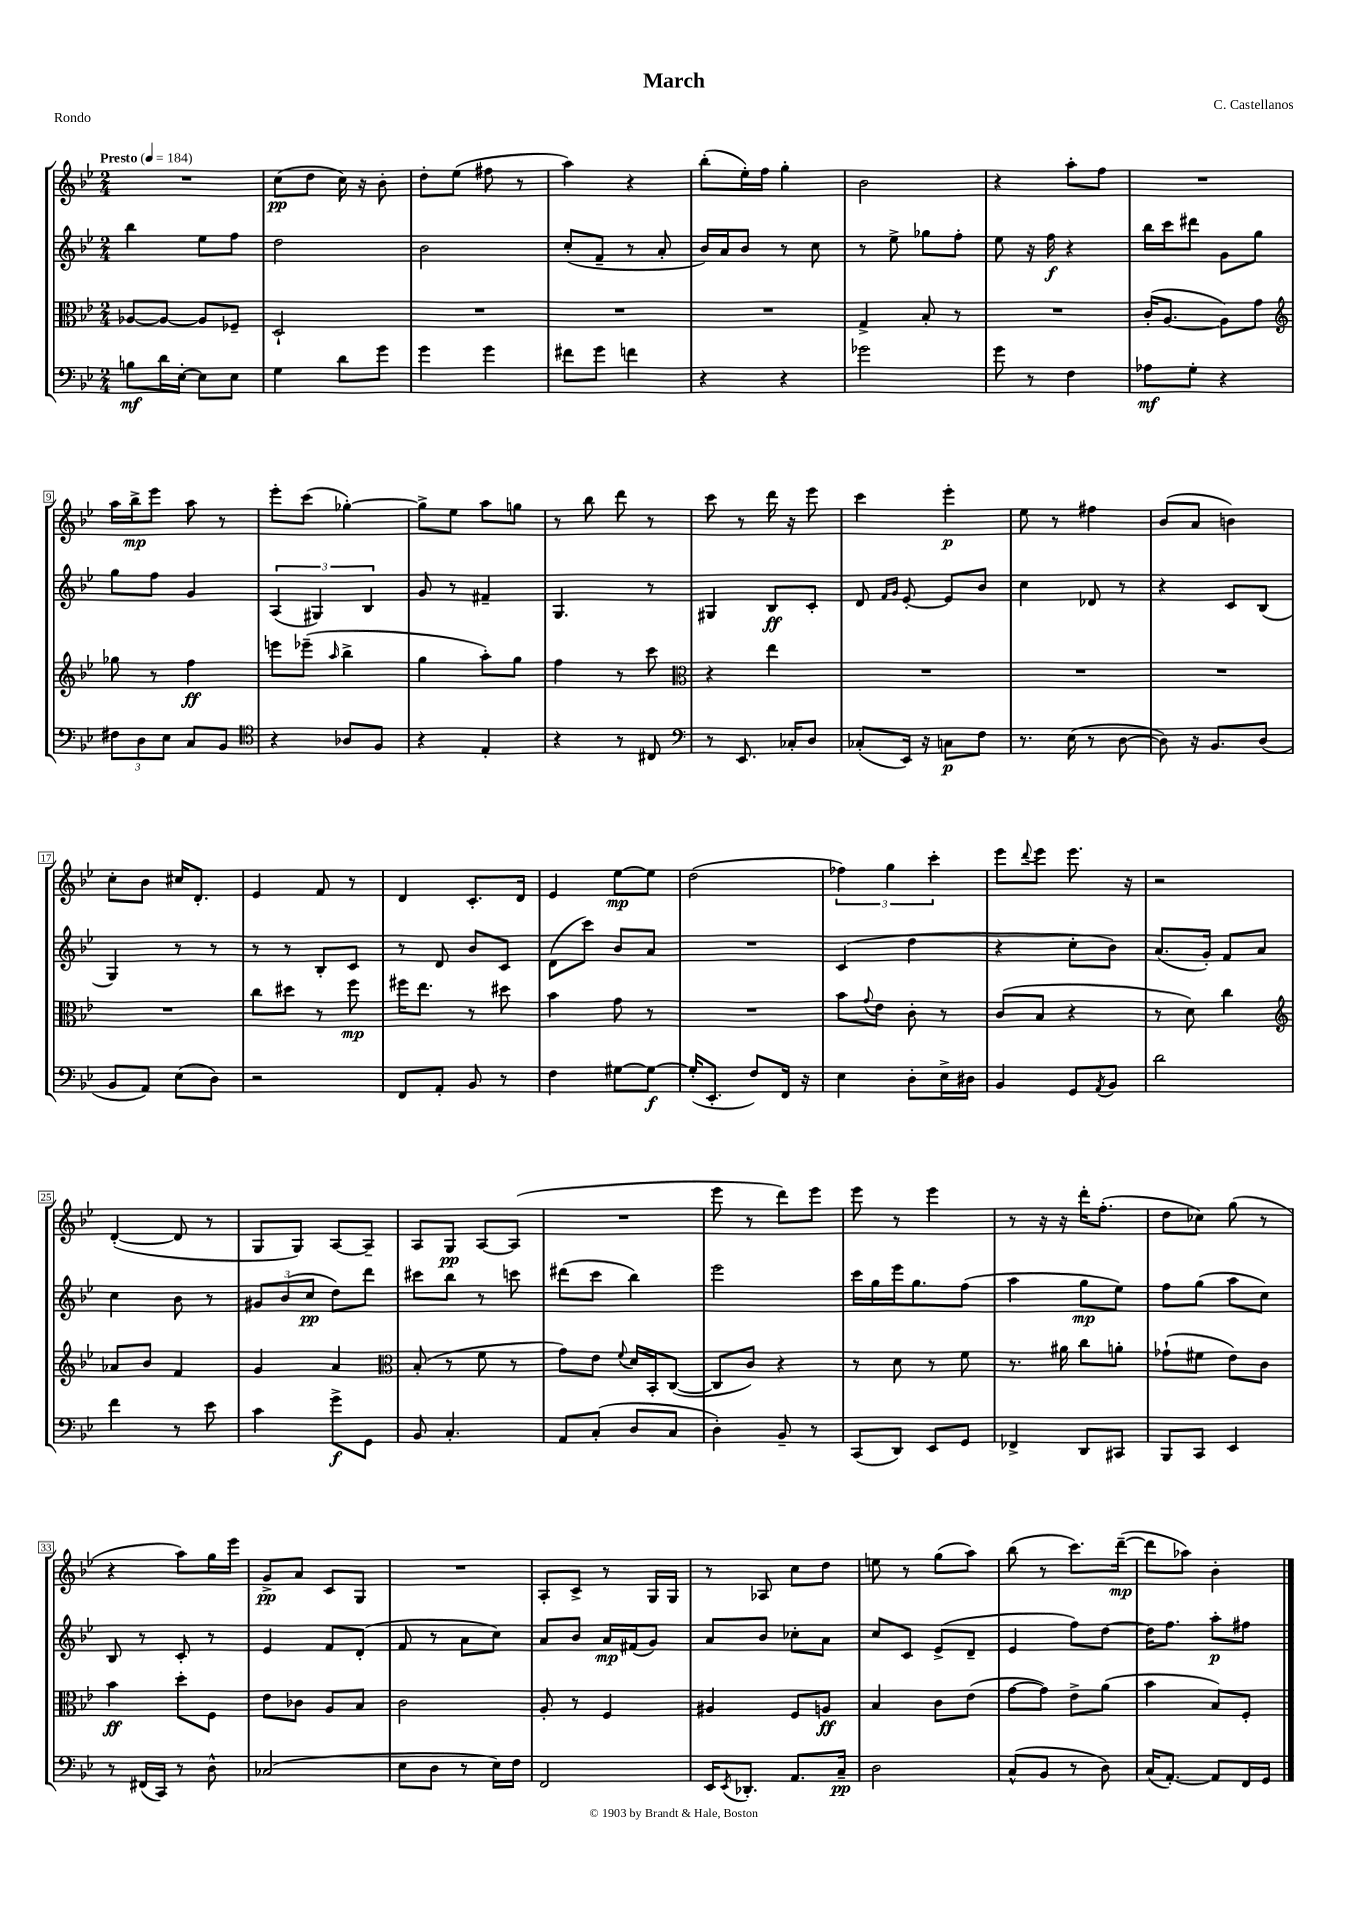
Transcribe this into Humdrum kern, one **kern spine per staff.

**kern	**kern	**kern	**kern
*staff4	*staff3	*staff2	*staff1
*clefF4	*clefC3	*clefG2	*clefG2
*k[b-e-]	*k[b-e-]	*k[b-e-]	*k[b-e-]
*M2/4	*M2/4	*M2/4	*M2/4
*MM184	*MM184	*MM184	*MM184
8B	[8A-	4bb-	2r
16d	8A-_	.	.
[16E-'	.	.	.
8E-]	8A-]	8ee-	.
8E-	8F-~	8ff	.
=	=	=	=
4G	2D`	2dd	(8cc
.	.	.	8dd
8d	.	.	16cc)
.	.	.	16r
8g	.	.	8b-'
=	=	=	=
4g	2r	2b-	8dd'
.	.	.	(8ee-
4g	.	.	8ff#
.	.	.	8r
=	=	=	=
8f#	2r	(8cc'	4aa)
8g	.	8f~	.
4f	.	8r	4r
.	.	8a'	.
=	=	=	=
4r	2r	16b-)	(8bb-'
.	.	16a	.
.	.	8b-	16ee-')
.	.	.	16ff
4r	.	8r	4gg'
.	.	8cc	.
=	=	=	=
2g-	4G^	8r	2b-
.	.	8ee-^	.
.	8B-'	8gg-	.
.	8r	8ff'	.
=	=	=	=
8g	2r	8ee-	4r
8r	.	16r	.
.	.	16ff	.
4F	.	4r	8aa'
.	.	.	8ff
=	=	=	=
8A-	(16c'	16bb-	2r
.	[8.A	16ccc	.
8G'	.	8ddd#	.
4r	8A])	8g	.
.	8g	8gg	.
=	=	=	=
*	*clefG2	*	*
12F#	8gg-	8gg	16aa
.	.	.	16bb-^
12D	.	.	.
.	8r	8ff	8eee-
12E-	.	.	.
8C	4ff	4g	8aa
8BB-	.	.	8r
=	=	=	=
*clefC4	*	*	*
4r	8eee	(6A	8eee-'
.	(8eee-~	.	(8ccc
.	.	6G#)	.
.	16qqaa	.	.
8A-	4bb-^	.	[4gg-')
.	.	6B-	.
8F	.	.	.
=	=	=	=
4r	4gg	8g	8gg-^]
.	.	8r	8ee-
4E-'	8aa')	4f#~	8aa
.	8gg	.	8gg
=	=	=	=
4r	4ff	4.G	8r
.	.	.	8bb-
8r	8r	.	8ddd
8C#	8ccc	8r	8r
=	=	=	=
*clefF4	*clefC3	*	*
8r	4r	4G#	8ccc
8.EE-	.	.	8r
.	4ee-	8B-	16ddd
16C-'	.	.	16r
8D	.	8c'	8eee-
=	=	=	=
(8C-'	2r	8d	4ccc
.	.	16qqf	.
.	.	16qqg	.
16EE-)	.	[8e-'	.
16r	.	.	.
8C	.	8e-]	4eee-'
8F	.	8b-	.
=	=	=	=
8.r	2r	4cc	8ee-
.	.	.	8r
(16E-	.	.	.
8r	.	8d-	4ff#
[8D	.	8r	.
=	=	=	=
8D])	2r	4r	(8b-
16r	.	.	8a
8.BB-	.	.	.
.	.	8c	4b)
(8D	.	(8B-	.
=	=	=	=
8BB-	2r	4G)	8cc'
8AA)	.	.	8b-
(8E-	.	8r	16cc#
.	.	.	8.d'
8D)	.	8r	.
=	=	=	=
2r	8cc	8r	4e-
.	8dd#	8r	.
.	8r	8B-'	8f
.	8ff	8c	8r
=	=	=	=
8FF	16ff#	8r	4d
.	8.ee-	.	.
8AA'	.	8d	.
8BB-	8r	8b-	8.c'
8r	8dd#	8c	.
.	.	.	16d
=	=	=	=
4F	4b-	(8d	4e-
.	.	8ccc)	.
[8G#	8g	8b-	[8ee-
8G#_	8r	8a	8ee-]
=	=	=	=
(16G#']	2r	2r	(2dd
8.EE-'	.	.	.
8F)	.	.	.
16FF	.	.	.
16r	.	.	.
=	=	=	=
4E-	8b-	(4c	6ff-)
.	8qqg	.	.
.	8e-	.	.
.	.	.	6gg
8D'	8c'	4dd	.
.	.	.	6ccc'
16E-^	8r	.	.
16D#	.	.	.
=	=	=	=
4BB-	(8c	4r	8eee-
.	.	.	8qqddd
.	8B-	.	8eee-
8GG	4r	8cc'	8.eee-
8qAA	.	.	.
8BB-	.	8b-)	.
.	.	.	16r
=	=	=	=
2d	8r	(8.a	2r
.	8d)	.	.
.	.	16g')	.
.	4cc	8f	.
.	.	8a	.
=	=	=	=
*	*clefG2	*	*
4f	8a-	4cc	([4d'
.	8b-	.	.
8r	4f	8b-	8d]
8e-	.	8r	8r
=	=	=	=
4c	4g	12g#	8G
.	.	(12b-	.
.	.	.	8G)
.	.	12cc	.
8g^	4a	8dd)	[8A
8GG	.	8ddd	8A~]
=	=	=	=
*	*clefC3	*	*
8BB-	(8B-'	8ccc#	8A
4.C'	8r	8bb-	8G
.	8f	8r	[8A
.	8r	8ccc	(8A]
=	=	=	=
8AA	8g)	(8ddd#	2r
(8C'	8e-	8ccc	.
.	8qqf	.	.
8D	16d	4bb-)	.
.	16BB-'	.	.
8C	([8C	.	.
=	=	=	=
4D')	8C]	2eee-	8eee-
.	8c)	.	8r
8BB-~	4r	.	8ddd)
8r	.	.	8eee-
=	=	=	=
(8CC	8r	16ccc	8eee-
.	.	16gg	.
8DD)	8d	16eee-	8r
.	.	8.gg	.
8EE-	8r	.	4eee-
8GG	8f	(8ff	.
=	=	=	=
4FF-^	8.r	4aa	8r
.	.	.	16r
.	16a#	.	16r
8DD	8cc	8gg	16ddd'
.	.	.	(8.ff'
8CC#	8a'	8ee-)	.
=	=	=	=
8BBB-	(8g-`	8ff	8dd
8CC	8f#	(8gg	8cc-)
4EE-	8e-)	8aa	(8gg
.	8c	8cc)	8r
=	=	=	=
8r	4b-	8B-	4r
(16FF#	.	8r	.
16CC)	.	.	.
8r	8dd'	8c'	8aa)
8D^^	8F	8r	16gg
.	.	.	16eee-
=	=	=	=
(2C-	8e-	4e-	8g^
.	8c-	.	8a
.	8A	8f	8c
.	8B-	(8d'	8G
=	=	=	=
8E-	2c	8f	2r
8D	.	8r	.
8r	.	8a	.
16E-)	.	8cc)	.
16F	.	.	.
=	=	=	=
2FF	8A'	8a	8A'
.	8r	8b-	8c^
.	4F	16a	8r
.	.	(16f#	.
.	.	8g)	16G
.	.	.	16G
=	=	=	=
16EE-	4A#	8a	8r
8qEE-	.	.	.
8.DD-'	.	.	.
.	.	8b-	8A-
8.AA	8F	8cc-'	8cc
.	8A	8a	8dd
16C~	.	.	.
=	=	=	=
2D	4B-	8cc	8ee
.	.	8c	8r
.	8c	(8e-^	(8gg
.	(8e-	8d~	8aa)
=	=	=	=
(8C^^	[8g	4e-	(8bb-
8BB-	8g])	.	8r
8r	8e-^	8ff)	8.ccc)
8D)	(8a	[8dd	.
.	.	.	([16ddd~
=	=	=	=
(16C	4b-	16dd]	8ddd]
[8.AA')	.	8.ff	.
.	.	.	8aa-)
8AA]	8B-)	8aa'	4b-'
16FF	8F'	8ff#	.
16GG	.	.	.
==	==	==	==
*-	*-	*-	*-
